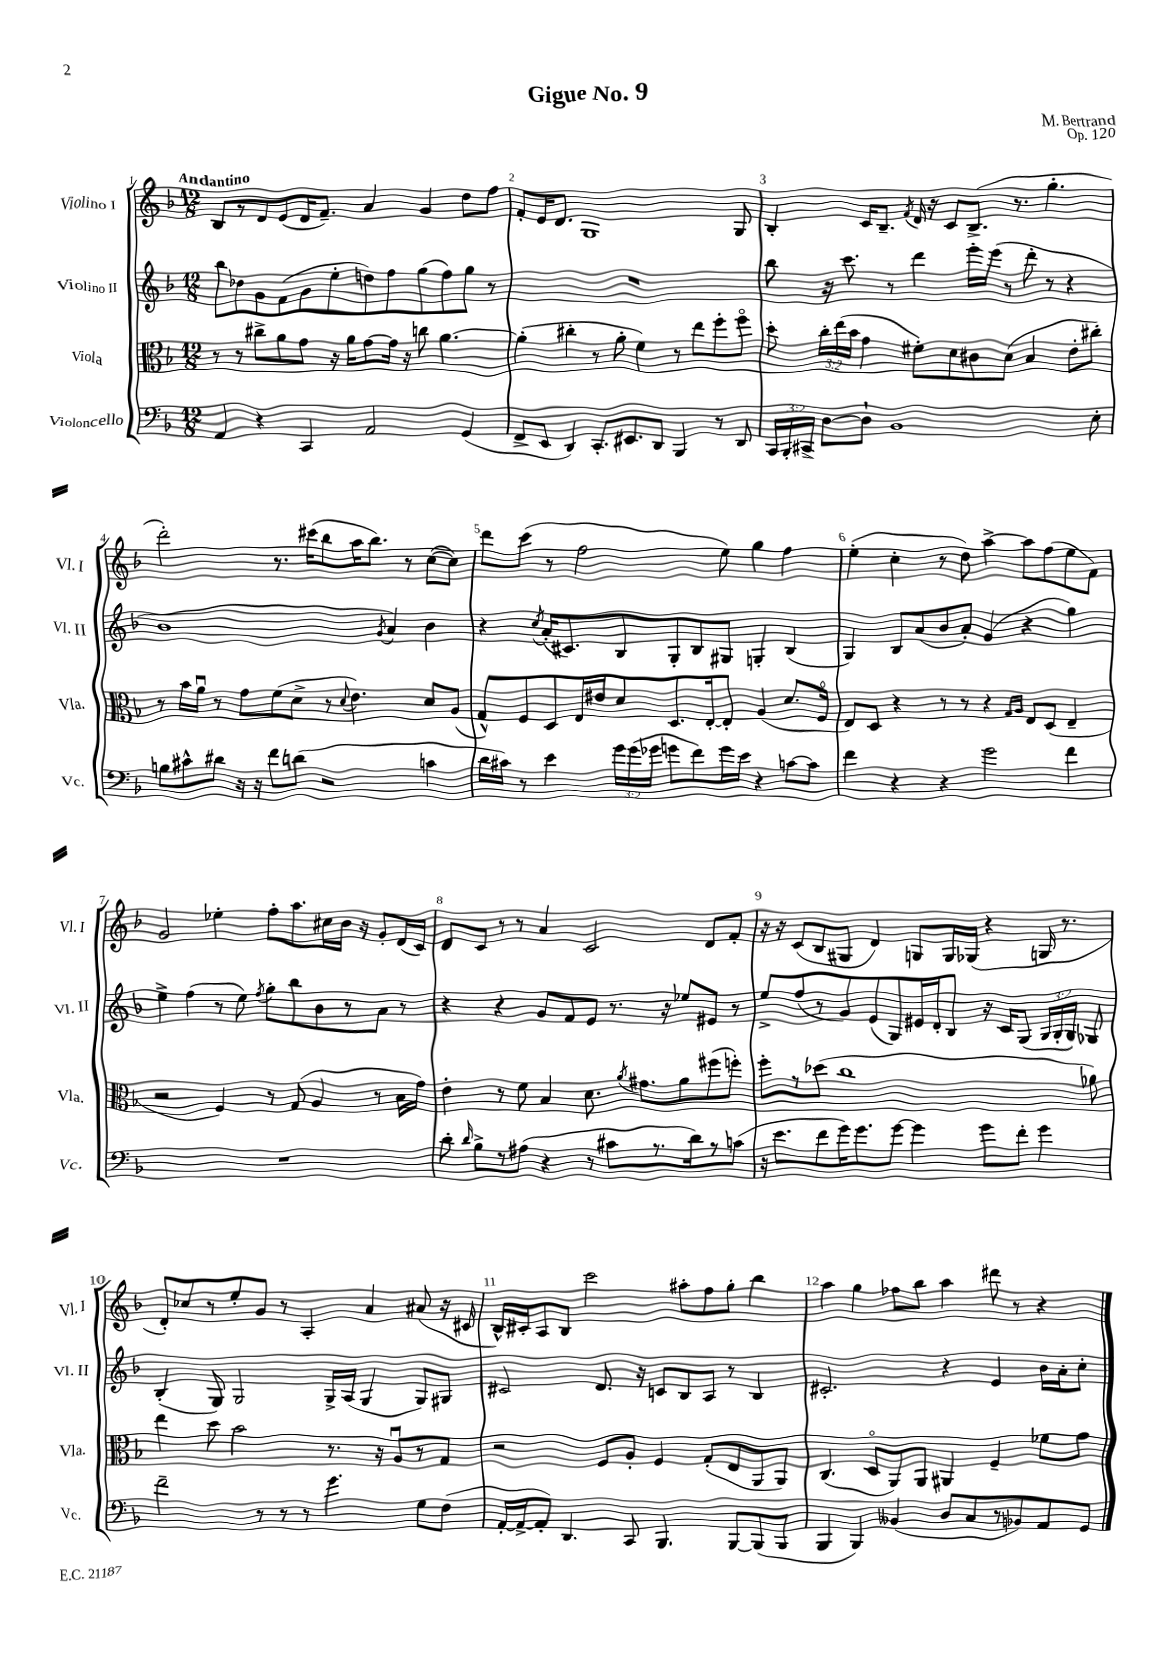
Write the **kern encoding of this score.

**kern	**kern	**kern	**kern
*staff4	*staff3	*staff2	*staff1
*clefF4	*clefC3	*clefG2	*clefG2
*k[b-]	*k[b-]	*k[b-]	*k[b-]
*M12/8	*M12/8	*M12/8	*M12/8
4AA/	8r	8bb-\L	8B-/L
.	8r	8dd-\	8r
4r	8cc#^\L	8g\	8d/
.	8a\	(8f\	(8e/
4CC/	8g\J	8g\	16d/K
.	.	.	8.f~/J)
.	16r	8ee'\	.
.	16a\LK	.	.
2AA/	[8g\	8dd\)	4a/
.	16g\]Jk	8ff\	.
.	16r	.	.
.	8cc\	(8gg\	4g/
.	[4.a\	8ff\)	.
(4GG/	.	8gg\J	8dd\L
.	.	8r	8ff\J
=	=	=	=
8FF^/L	(4a'\]	1.r	8f'/L
8EE/J	.	.	16e/K
.	.	.	8.d/J
4DD/)	4cc#'\	.	.
.	.	.	1G
8.CC'/L	8r	.	.
.	8a'\	.	.
8.EE#/	.	.	.
.	4f\)	.	.
8DD/J	.	.	.
4BBB-/	8r	.	.
.	8ee\L	.	.
8r	8ff'\	.	.
8DD/	8ffo\J	.	8G/
=	=	=	=
24CC/LL	8dd'\	8bb-\	4B-'/
24BBB-'/	.	.	.
24CC#^/JJ	.	.	.
[8D\L	24cc'\LL	16r	.
.	(24ee\	.	.
.	.	8.ccc\	.
.	24b-\JJ	.	.
8D`\]J	4g\	.	16c/LK
.	.	.	8.B-~/J
1BB-	.	8r	.
.	.	.	8qf/
.	8f#'\L)	4ddd\	16d/
.	.	.	16r
.	8d\	.	8c/L
.	8c#\	16eee'\LL	(8.B-^/J
.	.	(16eee\JJ	.
.	(8d\J	8r	.
.	.	.	8.r
.	4B-/	8ddd'\	.
.	.	8r	4.gg'\
.	8e'\L	4r	.
8E'\	8cc#'\J)	.	.
=	=	=	=
8B\L	8r	1b-	2ddd'\)
8c#^^\	16b-\LL	.	.
.	16au\JJ	.	.
8d#\J	8r	.	.
16r	8g\L	.	.
16r	.	.	.
8f\L	(8f\	.	8.r
(8d\J	8d^\J	.	.
.	.	.	(16ccc#\LK
2r	8r	.	8bb-\
.	8qqd/	.	.
.	4.e\)	.	16aa\K
.	.	.	8.bb-\J)
.	.	8qg/	.
.	.	4a/)	.
.	.	.	8r
4c\	8d/L	4b-\	([8cc\L
.	(8A/J	.	8cc\]J)
=	=	=	=
16d\LL	8G^^/L)	4r	8ddd\L
16c#\JJ)	.	.	.
8r	8F/	.	(8ccc\J
.	.	8qcc/	.
4e\	8D/	(16a'/LK	8r
.	.	8.c#/)	.
.	16E/L	.	2ff\
.	16e#/J	.	.
24g\LL	8d/	8B-/	.
(24g\	.	.	.
24g-\JJ	.	.	.
8g\L	8.D/	8G'/	.
8f\)	.	8B-/	.
.	[16E'/k	.	.
16g\L	8E'/]J	8G#/J	8ee\)
16e\JJ	.	.	.
4r	(4A/	4G'/	4gg\
[8c\L	8.d/L	(4B-/	4ff\
8c\]J	.	.	.
.	16Fo/Jk	.	.
=	=	=	=
4f\	8E/L)	4G/)	(4ee'\
.	8D/J	.	.
4r	4r	8B-/L	4cc'\
.	.	(8a/	.
4r	8r	8b-/	8r
.	8r	8a'/J)	8dd\)
2g\	4r	(4g/	[4aa^\
.	16qqG/LL	.	.
.	16qqA/JJ	.	.
.	8E/L	4r	8aa\]L
.	(8D/J	.	(8ff\
4f\	4E~/	4gg\)	8ee\
.	.	.	8f\J)
=	=	=	=
1.r	2r	4ee^\	2g/
.	.	(4ff\	.
.	4F/)	8r	4ee-'\
.	.	8ee\)	.
.	.	8qff/	.
.	8r	8gg'\L	8ff'\L
.	(8G/	8bb-\	8.aa\
.	4A/	8b-\	.
.	.	.	16cc#\L
.	.	8r	16b-\JJ
.	.	.	16r
.	8r	8a\J	8g'/L
.	16B-\LL	8r	(16d/L
.	16g\JJ)	.	16c/JJ)
=	=	=	=
8d'\	4e'\	4r	8d/L
16qqd/	.	.	.
8B-^\L	.	.	8c/J
8r	8r	4r	8r
(8A#\J	8f\	.	8r
4r	4B-/	8g/L	4a/
.	.	8f/	.
8r	8.d\	8e/J	2c/
8c#\L	.	8.r	.
.	8qa/	.	.
.	8.g#\L	.	.
8.r	.	.	.
.	.	16r	.
.	8a\	8ee-/L	.
16d\k)	.	.	.
8r	(8ff#\	8e#/J	8d/L
(8c\J	8ff'\J)	8r	8f'/J
=	=	=	=
16r	8ff'\L	8ee^/L	16r
8.e\L	.	.	16r
.	8r	(8ff/	(8c/L
8f\	(8dd-\J	8r	8B-/
16g\K)	1cc	8g/)	8G#/J
8.g\	.	.	.
.	.	(8e/	4d/)
[8g\J	.	8G/)	.
4g\]	.	16e#/L	8G/L
.	.	16d'/J	.
.	.	8B-/J	16G/L
.	.	.	(16G-/JJ
8g\L	.	16r	4r
.	.	16c/LK	.
8f'\J	.	(8G/J	.
4g\	.	24G/LL	16G/
.	.	24G'/	.
.	.	.	8.r
.	.	24G/JJ)	.
.	8a-\)	8G-/	.
=	=	=	=
2f~\	4ee\	(4B-'/	8d'/L)
.	.	.	8cc-/
.	8dd\	8G/)	8r
.	2b-\	2G/	8ee'/
8r	.	.	8g/J
8r	.	.	8r
8r	.	.	4A'/
4.g\	8.r	16G^/LL	.
.	.	(16A/JJ	.
.	.	4G/	4a/
.	16r	.	.
.	8Au/L	.	.
8G\L	8r	8G/L)	(8a#/
(8F\J	8G/J	8G#/J	16r
.	.	.	16c#/
=	=	=	=
[16AA'/LL	2r	2c#/	16B-^^/LL)
16AA^/_J	.	.	16c#'/J
8AA'/]J)	.	.	8A/
4.DD/	.	.	8B-/J
.	.	.	2ccc\
.	8F/L	8.d/	.
8CC/	8A'/J	.	.
.	.	16r	.
4.BBB-/	4F/	8c/L	.
.	.	8B-/	8aa#'\L
.	(8G'/L	8A/J	8ff\
[8BBB-/L	8E/	8r	8gg'\J
(8BBB-/]	8AA/	4B-/	4bb-\
8BBB-/J	8AA/J)	.	.
=	=	=	=
4BBB-/	(4.C/	2.c#'/	4aa\
4BBB-/)	.	.	4gg\
.	8Do/L	.	.
(4BB--/	8AA/)	.	8ff-\L
.	8AA/J	.	8bb-\J
8D/L	4AA#/	4r	4aa\
8C/	.	.	.
8r	4F~/	4e/	8ddd#\
8BB-/)	.	.	8r
8AA/	8f-\L	16b-\LL	4r
.	.	16a'\J	.
8GG/J	8g\J	8cc'\J	.
==	==	==	==
*-	*-	*-	*-
